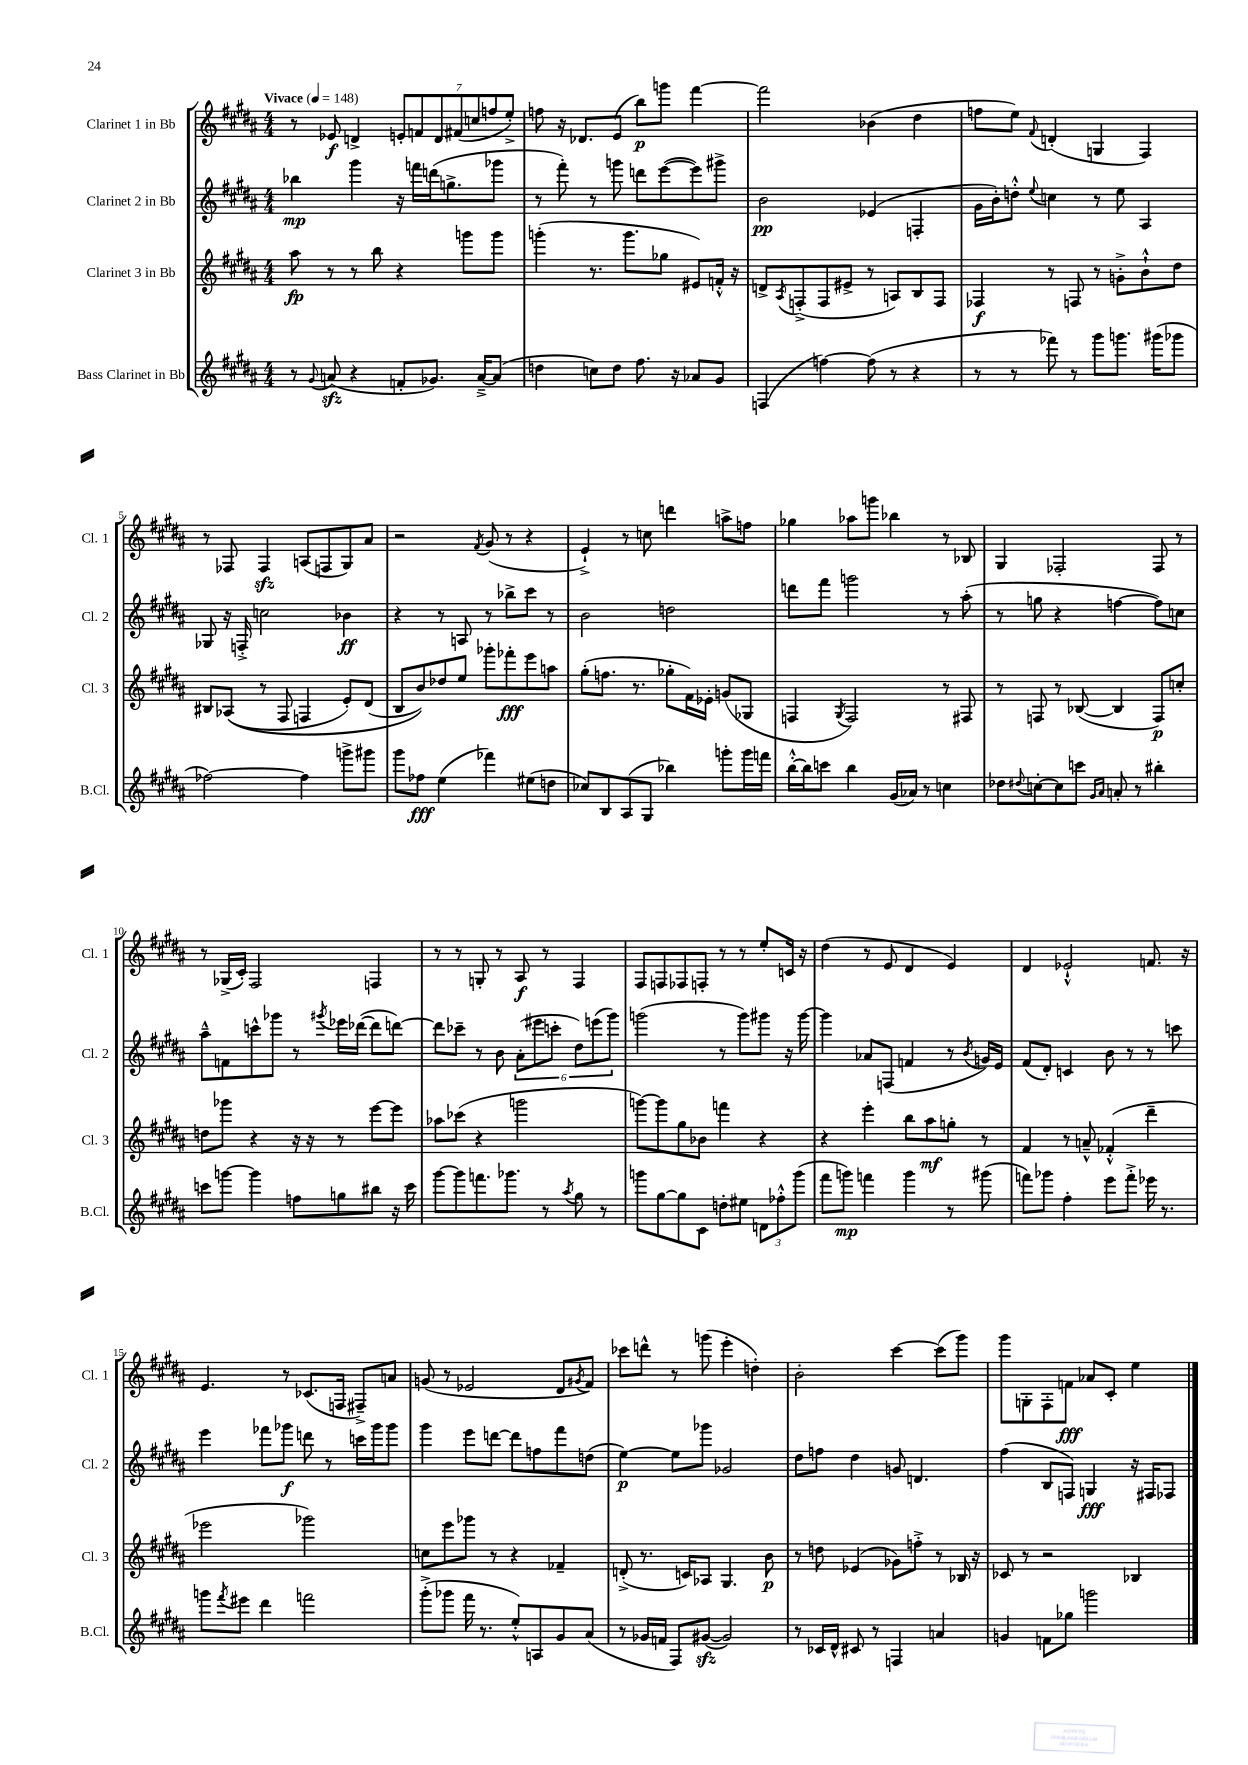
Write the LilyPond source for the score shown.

<<
\new StaffGroup <<
\new Staff = "s0" \with { instrumentName = "Clarinet 1 in Bb" shortInstrumentName = "Cl. 1" } {
    \clef treble \key b \major \numericTimeSignature \time 4/4 \tempo "Vivace" 4 = 148
    r8 ees'8\f d'4-> \tuplet 7/4 { e'8-. f'8 d'8 fis'8( c''8 f''8 e''8-.->) } |
    f''8 r16 des'8. e'8( b''8\p) g'''8 fis'''4~ |
    fis'''2 bes'4( dis''4 |
    f''8 e''8) \appoggiatura { fis'8 } d'4-.( g4 fis4) |
    r8 fes8 fes4\sfz a8( f8 gis8) ais'8 |
    r2 \acciaccatura { fis'8 } gis'8( r8 r4 |
    e'4-!->) r8 c''8 d'''4 a''8-> f''8 |
    ges''4 aes''8 g'''8 bes''4 r8 bes8 |
    gis4 fes2-. fes8 r8 |
    r8 ges16->( cis'16-.) fis2 f4 |
    r8 r8 g8-. r8 ais8\f r8 fis4 |
    fis8 f8 fes8 f8-. r8 r8 e''8-. c'16 r16 |
    dis''4( r8 e'8 dis'4 e'4) |
    dis'4 ees'2-!-^ f'8. r16 |
    e'4. r8 ces'8.( f16 fis8--->) a'8 |
    g'8( r8 ees'2 dis'8 \acciaccatura { gis'8 } fis'8) |
    ces'''8 d'''8-^ r8 g'''8( e'''4-. d''4-.) |
    b'2-. cis'''4~ cis'''8( gis'''8) |
    gis'''8 g8-. fis8-. f'8\fff aes'8 cis'8-. e''4 \bar "|." |
}
\new Staff = "s1" \with { instrumentName = "Clarinet 2 in Bb" shortInstrumentName = "Cl. 2" } {
    \clef treble \key b \major \numericTimeSignature \time 4/4
    bes''4\mp gis'''4 r16 f'''16 d'''16( g''8.-> ges'''8 |
    r8 fis'''8-.) r8 g'''8 d'''8 e'''8~( e'''8) gis'''8-> |
    b'2\pp ees'4( f4-. |
    gis'16 b'16-.) d''8-.-^ \appoggiatura { e''8 } c''4 r8 e''8 ais4 |
    ges8 r16 f16-.-> c''2 bes'4\ff |
    r4 r8 a8 r8 bes''8-> cis'''8 r8 |
    b'2 d''2 |
    d'''8 fis'''8 g'''2 r8 ais''8-.( |
    r8 g''8 r4 f''4~ f''8) c''8 |
    ais''8---^ f'8 c'''8-^ ges'''8 r8 \acciaccatura { gis'''8 } ees'''16 des'''16~( des'''8 d'''8~) |
    d'''8 ces'''8-- r8 b'8 \tuplet 6/4 { ais'8-.( eis'''8 c'''8-. dis''8) e'''8( gis'''8) } |
    g'''2( r8 g'''8) gis'''8 r16 gis'''16~ |
    gis'''4 aes'8 f8( f'4 r8 \acciaccatura { b'8 } g'16) e'16 |
    fis'8( dis'8-.) c'4 b'8 r8 r8 c'''8 |
    e'''4 fes'''8 ges'''8\f d'''8 r8 c'''16 ges'''16 ges'''8 |
    gis'''4 e'''8 d'''8~ d'''8 f''8 fis'''8 d''8( |
    e''4~\p) e''8 ges'''8 ges'2 |
    dis''8 f''8 dis''4 g'8 d'4. |
    fis''4( b8 f8) g4\fff r16 fis16 fes8 \bar "|." |
}
\new Staff = "s2" \with { instrumentName = "Clarinet 3 in Bb" shortInstrumentName = "Cl. 3" } {
    \clef treble \key b \major \numericTimeSignature \time 4/4
    ais''8\fp r8 r8 b''8 r4 g'''8 g'''8 |
    g'''4-.( r8. g'''8. ges''8 eis'8) f'16-.-^ r16 |
    d'8-> \acciaccatura { ais8 } f8-.->( f8 eis'8-> r8 a8) b8 f8 |
    fes4\f r8 f8 r8 g'8-.-> b'8-!-^ dis''8 |
    bis8 aes8(\( r8 fis8 f4 e'8-.) dis'8( |
    b8 b'8)\) des''8 e''8 ges'''8-. fes'''8-.\fff e'''8 a''8 |
    gis''8-.( f''8. r8. ges''8-. fis'16) ees'16-. g'8( ges8 |
    f4 \acciaccatura { gis8 } f2) r8 fis8 |
    r8 f8 r8 bes8~( bes4 f8\p) c''8-. |
    d''8 ges'''8 r4 r16 r16 r8 e'''8~ e'''8 |
    aes''8 ces'''8( r4 g'''2 |
    g'''8~) g'''8 gis''8 bes'8 f'''4 r4 |
    r4 e'''4-. b''8 ais''8\mf g''8-. r8 |
    fis'4 r8 a'8---^ fes'4-.-^( dis'''4-- |
    ees'''2 ges'''2) |
    c''8 e'''8 ges'''8 r8 r4 fes'4-- |
    d'8-.->( r8. c'16) aes8 gis4. b'8\p |
    r8 d''8 ees'4( ges'8) f''8-.-> r8 bes16 r16 |
    ces'8 r8 r2 bes4 \bar "|." |
}
\new Staff = "s3" \with { instrumentName = "Bass Clarinet in Bb" shortInstrumentName = "B.Cl." } {
    \clef treble \key b \major \numericTimeSignature \time 4/4
    r8 \appoggiatura { gis'8 } a'8\sfz( r4 f'8-. ges'8.) a'16~---> a'8( |
    d''4 c''8) d''8 fis''8. r16 aes'8 gis'8 |
    f4( f''4~) f''8( r8 r4 |
    r8 r8 fes'''8) r8 gis'''8 g'''8. gis'''16( ges'''8 |
    fes''2~) fes''4 g'''8-> gis'''8 |
    gis'''8 fes''8\fff e''4( fes'''4) eis''8( d''8 |
    ces''8) b8 ais8( gis8 bes''4) g'''8-. g'''16 f'''16 |
    b''16~-.-^ b''16 c'''8 b''4 gis'16( aes'16) r8 c''4 |
    des''8 \appoggiatura { dis''8 } c''8~-. c''8 c'''8 \grace { gis'16 ais'16 } a'8-. r8 bis''4-. |
    c'''8 g'''8~ g'''4 f''8 g''8 bis''8 r16 c'''16 |
    gis'''8~ gis'''8 f'''8. ges'''8. r8 \acciaccatura { ais''8 } gis''8 r8 |
    g'''8 gis''8~ gis''8 cis'8 d''8-. eis''8 \tuplet 3/2 { d'8 fes''8-.-^ g'''8( } |
    fis'''8 g'''8\mp) f'''4 g'''4 r8 gis'''8( |
    f'''8) ges'''8 fis''4-. e'''8 f'''8-.-> ees'''16 r8. |
    g'''8 \acciaccatura { fis'''8 } eis'''8 dis'''4 f'''2 |
    gis'''8-.->( ges'''8 fis'''16 r8. e''8-.-^) a8 gis'8 ais'8( |
    r8 ges'16 f'16 fis8) gis'8~\sfz( gis'2) |
    r8 ces'16 dis'16-^ cis'8 r8 f4 a'4 |
    g'4 f'8 ges''8 g'''2 \bar "|." |
}
>>
>>
